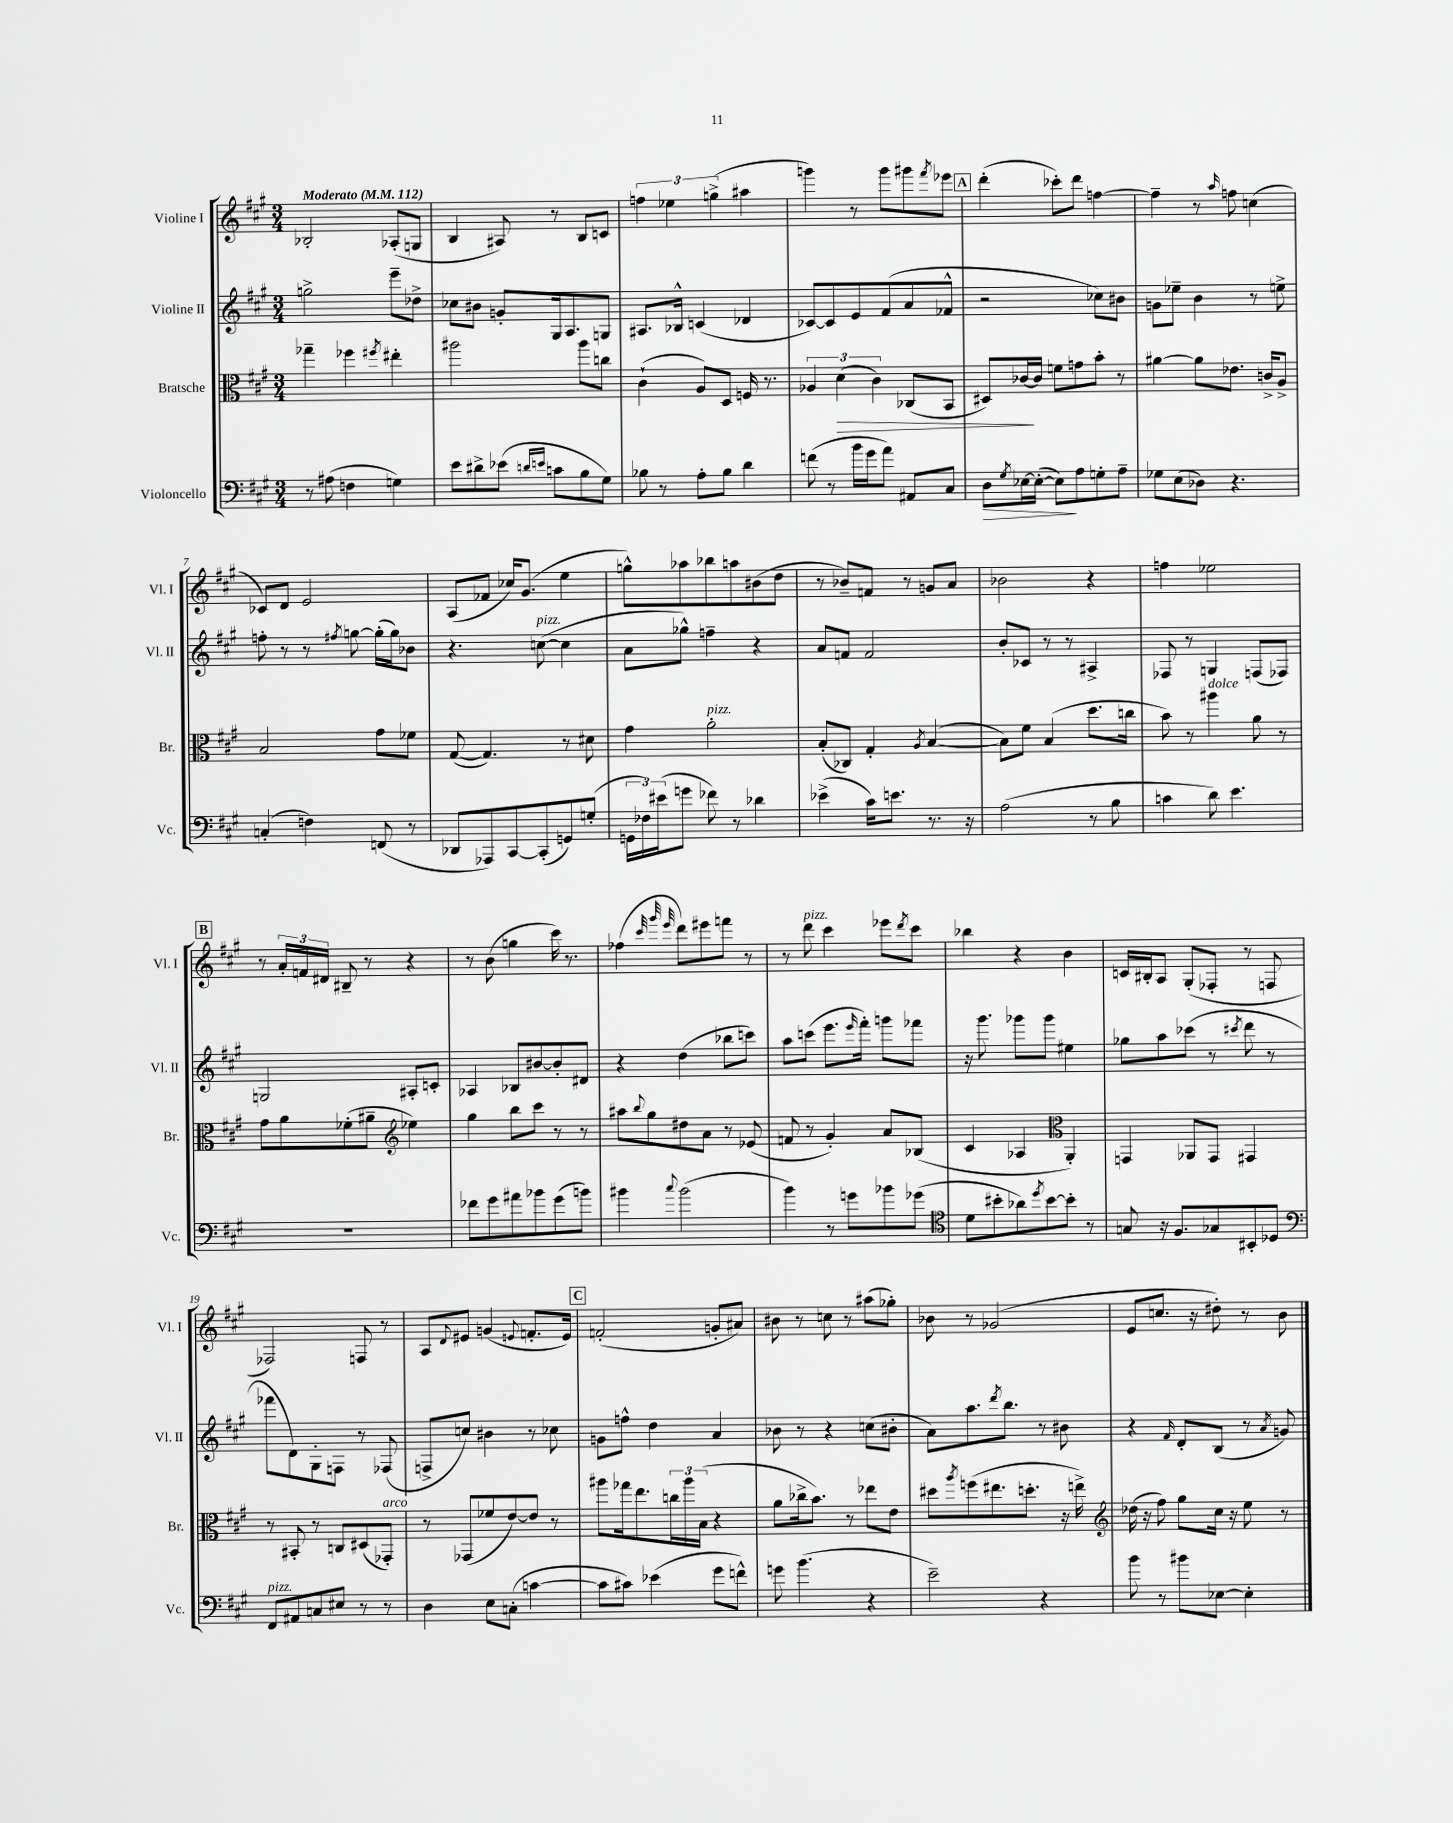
<<
\new StaffGroup <<
\new Staff = "s0" \with { instrumentName = "Violine I" shortInstrumentName = "Vl. I" } {
    \clef treble \key a \major \numericTimeSignature \time 3/4 \tempo "Moderato" 4 = 112
    bes2-. aes8-.( g8 |
    b4 ais8) r8 b8 c'8 |
    \tuplet 3/2 { f''4 ees''4 g''4->( } ais''4 |
    g'''4) r8 g'''8 gis'''8 \acciaccatura { fis'''8 } ees'''8 |
    \mark \markup { \box "A" } d'''4-.( ces'''8-.) d'''8 f''4~ |
    f''4-- r8 \grace { a''16 } f''8 c''4( |
    ces'8) d'8 e'2 |
    a8( fes'8 ces''16) gis'8.( e''4 |
    g''8-^) aes''8 bes''8 a''8 bis'8( d''8 |
    r8 bes'8--) f'8 r8 g'8 a'8 |
    bes'2 r4 |
    f''4 ees''2 |
    \mark \markup { \box "B" } r8 \tuplet 3/2 { a'16-. f'16 dis'16 } bis8-- r8 r4 |
    r8 b'8( g''4 cis'''16) r8. |
    fes''4( \grace { cis'''32 gis'''32 e'''32 } d'''8) eis'''8 f'''8 r8 |
    r8 d'''8^\markup { \italic "pizz." } cis'''4 ees'''8 \acciaccatura { d'''8 } cis'''8 |
    bes''4 r4 b'4 |
    c'16 bis16-. a8 gis8-.( fes8-. r8 f8 |
    fes2) f8 r8 |
    a8 \appoggiatura { d'8 } eis'8 g'4( \appoggiatura { e'8 } f'8.-. e'16) |
    \mark \markup { \box "C" } f'2-.( g'8-. ais'8) |
    bis'8 r8 c''8 r8 ais''8( ges''8-.) |
    bes'8 r8 ges'2( |
    e'8 c''8. r16 dis''8-.) r8 b'8 \bar "|." |
}
\new Staff = "s1" \with { instrumentName = "Violine II" shortInstrumentName = "Vl. II" } {
    \clef treble \key a \major \numericTimeSignature \time 3/4
    g''2-> e'''8-- des''8-> |
    ces''8 bis'8 g'8-. gis16 a8. g8 |
    ais8. bes16-^ c'4( des'4 |
    ces'8~) ces'8 e'8 fis'8( a'8 fes'8-^ |
    \mark \markup { \box "A" } r2 ces''8) bis'8 |
    g'8 ees''8-- b'4 r8 e''8-> |
    f''8-. r8 r8 \acciaccatura { fis''8 } g''8~ g''16-.( g''16) bes'8 |
    r4. c''8~^\markup { \italic "pizz." }( c''4 |
    a'8 ges''8-^) f''4-- r4 |
    a'8 f'8 f'2 |
    b'8-. ces'8 r8 r8 ais4-> |
    fes8 r8 g4 f8( fes8) |
    \mark \markup { \box "B" } g2 ais8-. c'8-. |
    aes4 bes8 bis'8~ bis'8-. dis'8 |
    r4 d''4( bes''8 c'''8) |
    a''8 c'''8( e'''8. \grace { e'''16 } fis'''16-.) g'''8 fes'''8 |
    r16 gis'''8. ges'''8 ges'''8 eis''4 |
    ges''8 a''8 ces'''8( r8 \acciaccatura { cis'''8 } d'''8 r8 |
    fes'''8 d'8) gis8-. f8 r8 fes8( |
    f8-> c''8) bis'4 r8 ces''8 |
    \mark \markup { \box "C" } g'8 f''8-^ d''4 a'4 |
    bes'8 r8 r4 c''8( bis'8-. |
    a'8) a''8. \acciaccatura { d'''8 } b''8. r8 bis'8 |
    r4 \grace { fis'16 } d'8-. b8( r8 \acciaccatura { a'8 } g'8) \bar "|." |
}
\new Staff = "s2" \with { instrumentName = "Bratsche" shortInstrumentName = "Br." } {
    \clef alto \key a \major \numericTimeSignature \time 3/4
    ges''4-- fes''4 \acciaccatura { fis''8 } eis''4-. |
    ais''2 ais''8 c''8 |
    cis'4-!( a8) d8 f16 r8. |
    \tuplet 3/2 { aes4 d'4\>( cis'4) } ces8( b,8 |
    \mark \markup { \box "A" } dis8) ces'16~\! ces'16 f'8 g'8 b'8-. r8 |
    ais'4~ ais'8 ees'8. c'16-> a8-> |
    b2 gis'8 fes'8 |
    gis8~( gis4.) r8 dis'8 |
    gis'4 a'2-.^\markup { \italic "pizz." } |
    b8-.( ces8) gis4-. \acciaccatura { a8 } b4~( |
    b8) fis'8 b4( d''8. c''16 |
    b'8) r8 ais''4^\markup { \italic "dolce" } a'8 r8 |
    \mark \markup { \box "B" } gis'8 a'8 fes'8-.( ais'8-- \clef treble ees''4) |
    gis''4 b''8 cis'''8 r8 r8 |
    ais''8 \appoggiatura { b''8 } gis''8 dis''8 a'8 r8 ees'8( |
    f'8 r8 gis'4-.) a'8 bes8( |
    cis'4 aes4 \clef alto a,4-.) |
    g,4 aes,8 g,8 gis,4 |
    r8 bis,8-. r8 c8 dis8( ges,8-.^\markup { \italic "arco" }) |
    r8 ges,8( fes'8 e'8~) e'8 r8 |
    \mark \markup { \box "C" } ais''8 ges''16 e''8. \tuplet 3/2 { c''16 ais''16 b16( } r4 |
    a'8 ces''16-> b'8.) r8 ees''8 e'8 |
    dis''8 \acciaccatura { a''8 } f''8( eis''8. d''8.-. r16 e''16->) |
    \clef treble des''16( r16 fis''8) gis''8 cis''16 r16 e''8 r8 \bar "|." |
}
\new Staff = "s3" \with { instrumentName = "Violoncello" shortInstrumentName = "Vc." } {
    \clef bass \key a \major \numericTimeSignature \time 3/4
    r8 ais8( f4 g4) |
    e'8 dis'8-> ees'8( \grace { d'16 e'16 } c'8 b8 gis8) |
    bes8 r8 a8-. bes8 d'4 |
    f'8( r8 b'16 gis'16 a'8) ais,8 cis8 |
    \mark \markup { \box "A" } d8\> \acciaccatura { gis8 } ees16~ ees16~-.( ees8\!) a8 g8-. a8-- |
    ges8 e8( des8) r4. |
    c4-.( f4) f,8( r8 |
    des,8 aes,,8) cis,8~ cis,8-.( g,8) g8-.( |
    \tuplet 3/2 { g,16 fes16) eis'16( } g'8 fes'8) r8 des'4 |
    ees'4->( cis'16) e'8. r8. r16 |
    a2( r8 b8 |
    c'4 d'8) e'4. |
    \mark \markup { \box "B" } R2. |
    fes'8 gis'8 ais'8 bes'8 gis'8( b'8) |
    bis'4 \appoggiatura { cis''8 } bis'2( |
    b'4) r8 g'8 bes'8 ges'8( |
    \clef tenor d'8 bis'8-. aes'8) \acciaccatura { d''8 } bis'8~ bis'8-. r8 |
    g8 r16 fis8. ges8 bis,8-. des8 |
    \clef bass fis,8^\markup { \italic "pizz." } ais,8 c8 eis8 r8 r8 |
    d4 e8 c8-.( c'4~ |
    \mark \markup { \box "C" } c'8 cis'8) ees'4( gis'8 f'8-^) |
    g'8 b'4.( r4 |
    e'2--) r4 |
    b'8 r8 bis'8 ees8~ ees4-. \bar "|." |
}
>>
>>
